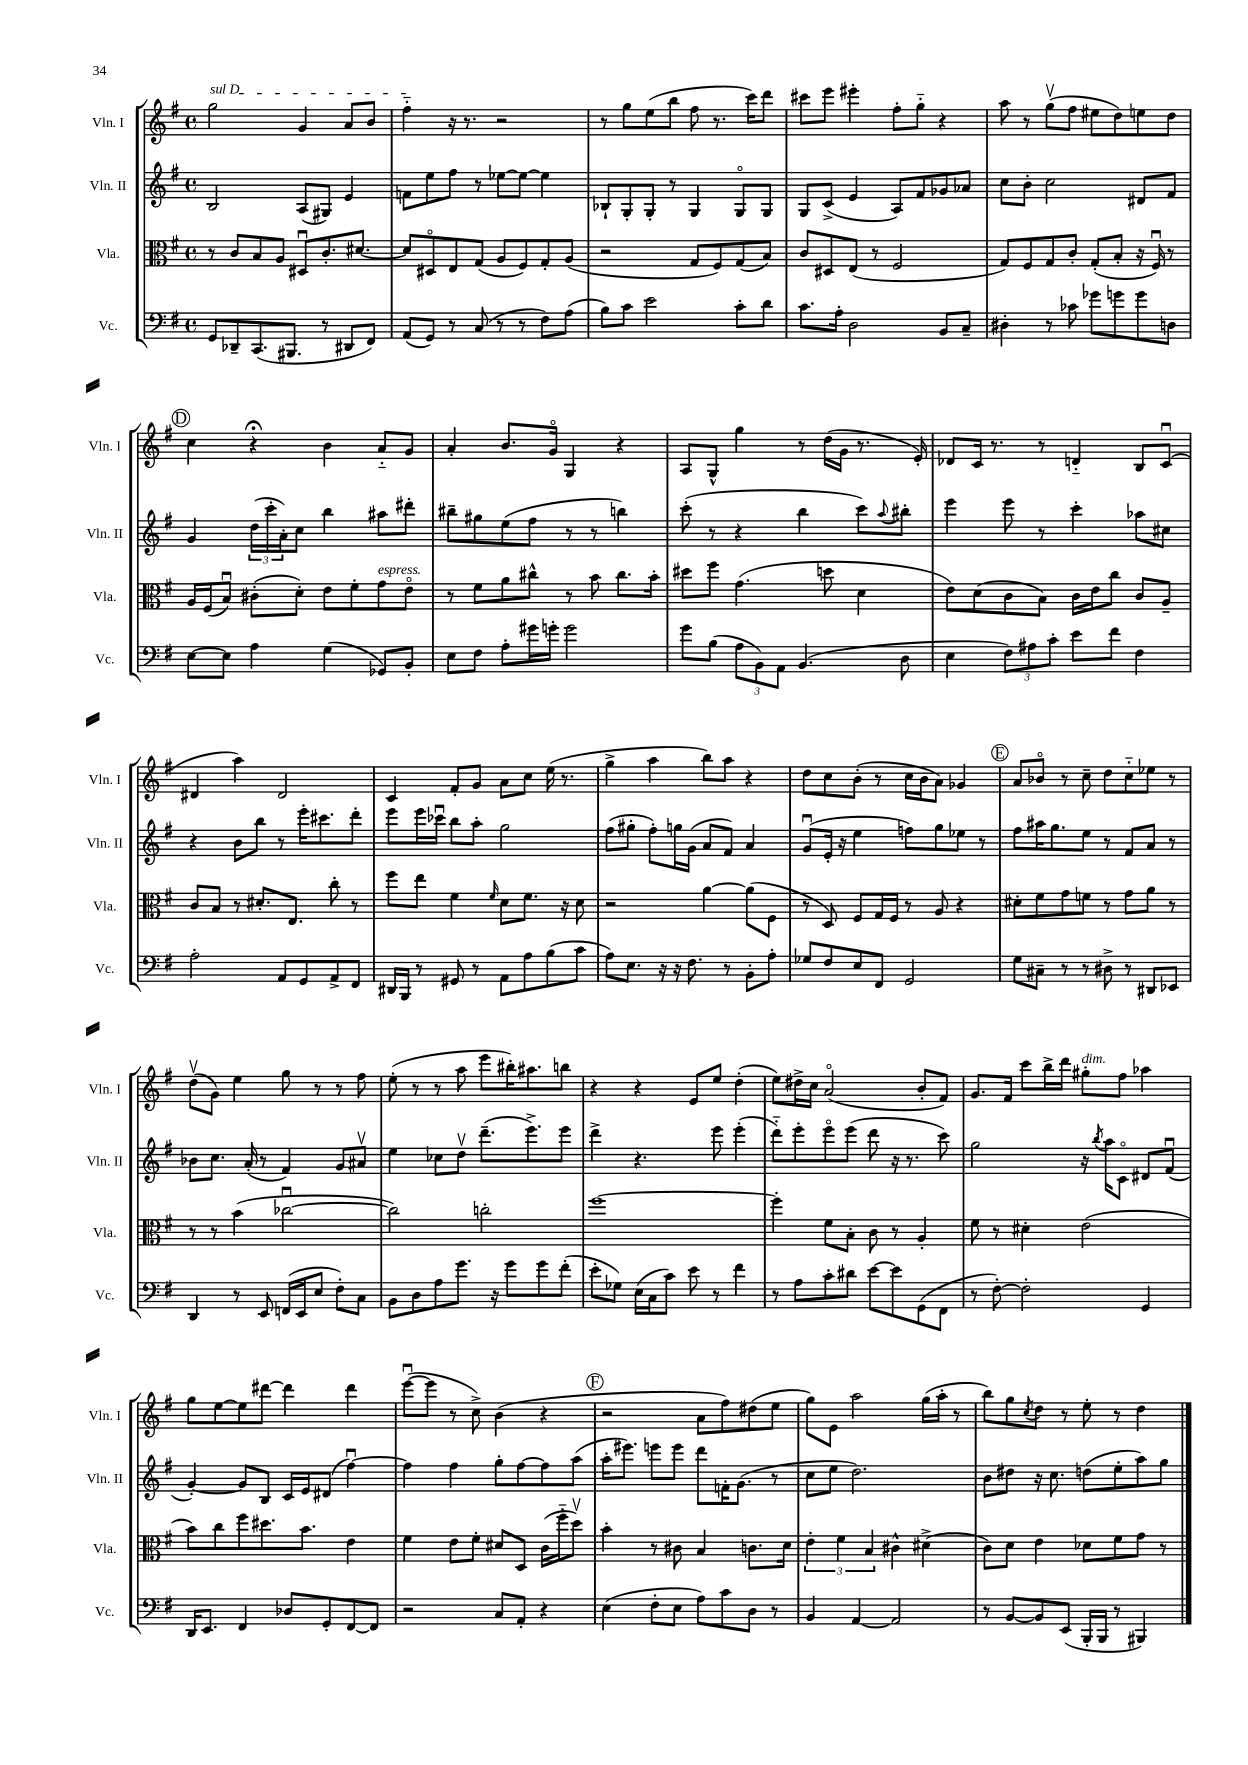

**kern	**kern	**kern	**kern
*part4	*part3	*part2	*part1
*staff4	*staff3	*staff2	*staff1
*I"Vc.	*I"Vla.	*I"Vln. II	*I"Vln. I
*I'Vc.	*I'Vla.	*I'Vln. II	*I'Vln. I
*clefF4	*clefC3	*clefG2	*clefG2
*k[f#]	*k[f#]	*k[f#]	*k[f#]
*M4/4	*M4/4	*M4/4	*M4/4
*met(c)	*met(c)	*met(c)	*met(c)
=23	=23	=23	=23
!	!	!	!LO:TX:a:i:t=sul D
8GG/L	8r	2B/	2gg\
8DD-X~/	8c/L	.	.
(8.CC/	8B/	.	.
.	8A/J	.	.
8.BBB#X/J	.	.	.
.	8D#Xu/L	(8A/L	4g/
8r	8.c'/	8G#X/J)	.
8DD#X/L	.	4e/	8a/L
.	[8.d#X/J	.	.
8FF#/J)	.	.	8b/J
=24	=24	=24	=24
(8AA/L	8d#/L]	8fn\L	4ff#\
8GG/J)	8D#X/	8ee\	.
8r	8E/	8ff#\J	16r
.	.	.	8.r
(8C/	(8G/J	8r	.
8r	8A/L	[8ee-X\L	2r
8r	8F#/)	8ee-\J_	.
8F#\L)	8G'/	4ee-\]	.
(8A\J	(8A/J	.	.
=25	=25	=25	=25
8B\L)	2r	8B-X`/L	8r
8c\J	.	8G'/	8gg\L
2e\	.	8G'/J	(8ee\
.	.	8r	8bb\J
.	8G/L	4G/	8ff#\
.	8F#/)	.	8.r
8c'\L	(8G/	8G/L	.
.	.	.	16ccc\KL)
8d\J	8B/J)	8G/J	8ddd\J
=26	=26	=26	=26
8.c\L	8c/L	8G/L	8ccc#X\L
.	8D#X/	(8c^/J	8eee\J
16A'\Jk	.	.	.
2D\	(8E/J	4e/	4eee#X'\
.	8r	.	.
.	2F#/	8A/L)	8ff#'\L
.	.	8f#/	8gg\J
8BB/L	.	8g-X/	4r
8C~/J	.	8a-X/J	.
=27	=27	=27	=27
4D#X'\	8G/L)	8cc\L	8aa\
.	8F#/	8b'\J	8r
8r	8G/	2cc\	(8ggv\L
8c-X\	8c'/J	.	8ff#\J
8g-X\L	(8G'/L	.	8ee#X\L
8gn\	8B'/J	.	8dd\)
8g\	16r	8d#X/L	8een\
.	16F#u/)	.	.
8Dn\J	8r	8f#/J	8dd\J
!!LO:LB:g=z
!!LO:REH:place=s1:t=D
=28	=28	=28	=28
[8E\L	16A/LL	4g/	4cc\
.	(16F#/J	.	.
8E\J]	8Bu/J)	.	.
4A\	(8c#X'\L	(24dd\LL	4r;<
.	.	24ccc'\	.
.	.	24a'\J)	.
.	8d'\J)	8cc\J	.
(4G\	8e\L	4bb\	4b\
.	8f#'\	.	.
!	!LO:TX:a:i:t=espress.	!	!
8GG-X/L)	8g\	8aa#X\L	8a/L
8BB'/J	8e\J	8ddd#X'\J	8g/J
=29	=29	=29	=29
8E\L	8r	8bb#X~\L	4a'/
8F#\J	8f#\L	8gg#X\	.
8A'\L	8a\	(8ee\	8.b/L
16g#X\L	8cc#X^^\J	8ff#\J	.
16gn'\JJ	.	.	16g/Jk
2g\	8r	8r	4G/
.	8b\	8r	.
.	8.cc#\L	4bbn\)	4r
.	16b'\Jk	.	.
=30	=30	=30	=30
8g\L	8dd#X\L	(8ccc'\	8A/L
(8B\J	8ff#\J	8r	8G^^/J
12A\L	(4.g\	4r	4gg\
12BB\)	.	.	.
12AA\J	.	.	.
(4.BB/	.	4bb\	8r
.	8ddn\	.	(16dd\LL
.	.	.	16g\JJ
.	4d\	8ccc\L)	8.r
.	.	8qqaa/	.
8D\	.	8bb#X'\J	.
.	.	.	16e'/)
=31	=31	=31	=31
4E\	8e\L)	4eee\	8d-X/L
.	(8d\	.	16c/Jk
.	.	.	8.r
12F#\L)	8c\	8eee\	.
12A#X\	.	.	.
.	8B\J)	8r	8r
12c'\J	.	.	.
8e\L	16c\LL	4ccc'\	4dn/
.	16e\J	.	.
8f#\J	8cc\J	.	.
4F#\	8c/L	8aa-X\L	8B/L
.	8A~/J	8cc#X\J	(8cu/J
!!LO:LB:g=z
=32	=32	=32	=32
2A'\	8c/L	4r	4d#X/
.	8B/J	.	.
.	8r	8b\L	4aa\)
.	8.d#X'/L	8bb\J	.
8AA/L	.	8r	2d#/
.	8.E/J	.	.
8GG/	.	16eee'\KL	.
.	.	8.ccc#X\	.
8AA^/	8cc'\	.	.
8FF#/J	8r	8ddd'\J	.
=33	=33	=33	=33
16DD#X/LL	8ff#\L	8eee\L	4c/
16BBB/JJ	.	.	.
8r	8ee\J	16eee\L	.
.	.	16ccc-Xu\JJ	.
8GG#X/	4f#\	8bb\L	8f#'/L
8r	.	8aa'\J	8g/J
.	16qqf#/	.	.
8AA\L	8d\L	2gg\	8a\L
8A\	8.f#\J	.	8cc\J
(8B\	.	.	(16ee\
.	16r	.	8.r
8c\J	8d\	.	.
=34	=34	=34	=34
8A\L)	2r	(8ff#\L	4gg^\
8.E\J	.	8gg#X'\J	.
.	.	8ff#'\L)	4aa\
16r	.	.	.
16r	.	16ggn\L	.
8.F#\	.	(16g\JJ	.
.	[4a\	8a/L	8bb\L)
8r	.	8f#/J)	8aa\J
8BB'\L	(8a\L]	4a/	4r
8A'\J	8F#\J	.	.
=35	=35	=35	=35
8G-X/L	8r	(8gu/L	8dd\L
8F#/	8D/)	16e'/Jk	8cc\
.	.	16r	.
8E/	8F#/L	4ee\	(8b'\J
8FF#/J	16G/L	.	8r
.	16F#/JJ	.	.
2GG/	8r	8ffn\L)	16cc\LL
.	.	.	16b\J
.	8A/	8gg\	8a\J)
.	4r	8ee-X\J	4g-X/
.	.	8r	.
!!LO:REH:place=s1:t=E
=36	=36	=36	=36
8G\L	8d#X'\L	8ff#\L	8a/L
8C#X~\J	8f#\	16aa#X\K	8b-X/J
.	.	8.gg\	.
8r	8g\	.	8r
8r	8fn\J	8ee\J	8cc~\
8D#X^\	8r	8r	8dd\L
8r	8g\L	8f#/L	8cc\
8DD#X/L	8a\J	8a/J	8ee-X\J
8EE-X/J	8r	8r	8r
!!LO:LB:g=z
=37	=37	=37	=37
4DD/	8r	8b-X\L	(8ddv\L
.	8r	8.cc\J	8g\J)
8r	(4b\	.	4ee\
.	.	(16a'/	.
8EE/	.	8r	.
(16FFn/LL	[2cc-Xu\	4f#/)	8gg\
16EE/J	.	.	.
8E/J	.	.	8r
8F#'\L)	.	8g/L	8r
8C\J	.	8a#Xv/J	8ff#\
=38	=38	=38	=38
8BB\L	2cc-\])	4ee\	(8ee'\
8D\	.	.	8r
8A\	.	8cc-X\L	8r
8.g\J	.	8ddv\J	8aa\
.	2ccn'\	(8.ddd~\L	8eee\L
16r	.	.	.
8g\L	.	.	16bb#X'\K)
.	.	8.eee^\)	8.aa#X\
8g\	.	.	.
(8f#'\J	.	8eee\J	8bbn\J
=39	=39	=39	=39
8e'\L	[1ff#	4ddd^\	4r
8G-X\J)	.	.	.
(16E\LL	.	4.r	4r
16C\J	.	.	.
8c\J)	.	.	.
8e\	.	.	8e/L
8r	.	8eee\	8ee/J
4f#\	.	(4eee'\	(4dd'\
=40	=40	=40	=40
8r	4ff#'\]	8ddd\L)	8ee\L)
8A\L	.	8eee'\	16dd#X^\L
.	.	.	16cc\JJ
8c'\	8f#\L	8eee\	(2a/
8d#X\J	8B'\J	(8eee\J	.
[8e\L	8c\	8ddd\	.
8e\]	8r	16r	.
.	.	8.r	.
(8GG\	4A'/	.	8b'/L
8FF#\J	.	8ccc\)	8f#/J)
=41	=41	=41	=41
8r	8f#\	2gg\	8.g/L
[8F#'\)	8r	.	.
.	.	.	16f#/Jk
2F#'\]	4d#X'\	.	8ccc\L
.	.	.	16bb^\L
.	.	.	16ddd\JJ
!	!	!	!LO:TX:a:i:t=dim.
.	(2e\	16r	8gg#X'\L
.	.	8qbb/	.
.	.	16aa\KL	.
.	.	8c\J	8ff#\J
4GG/	.	8d#X/L	4aa-X\
.	.	(8f#u/J	.
!!LO:LB:g=z
=42	=42	=42	=42
16DD/KL	8b\L)	[4g'/)	8gg\L
8.EE/J	.	.	.
.	8cc\	.	[8ee\
4FF#/	8ff#\	8g/L]	8ee\]
.	8.dd#X\	8B/J	[8ddd#X\J
8D-X/L	.	16c/LL	4ddd#\]
.	8.b\J	16e/J	.
8GG'/	.	(8d#X/J	.
[8FF#/	4e\	[4ff#u\)	4ddd#\
8FF#/J]	.	.	.
=43	=43	=43	=43
2r	4f#\	4ff#\]	([8eeeu\L
.	.	.	8eee\J]
.	8e\L	4ff#\	8r
.	8f#'\J	.	8cc^\)
8C/L	8d#X/L	8gg'\L	(4b\
8AA'/J	8D/J	[8ff#\	.
4r	(16c\LL	8ff#\]	4r
.	16ff#\J	.	.
.	8ddv\J)	(8aa\J	.
!!LO:REH:place=s1:t=F
=44	=44	=44	=44
(4E\	4b'\	16aa'\KL	2r
.	.	8.eee#X\J)	.
8F#'\L	8r	8eeen\L	.
8E\J	8c#X\	8eee\J	.
8A\L)	4B/	8ddd\L	8a\L
8c\	.	16fn'\K	8ff#\)
.	.	(8.g\J	.
8D\J	8.cn\L	.	(8dd#X\
8r	.	8r	8ee\J
.	16d\Jk	.	.
=45	=45	=45	=45
4BB/	6e'\	8cc\L	8gg\L)
.	.	8ee\J	8e\J
.	6f#\	.	.
[4AA/	.	2.dd\)	2aa\
.	6B/	.	.
2AA/]	4c#X^^\	.	.
.	(4d#X^\	.	(16gg\LL
.	.	.	16aa'\JJ
.	.	.	8r
=46	=46	=46	=46
8r	8c\L)	8b\L	8bb\L)
[8BB/L	8d\J	8dd#X\J	8gg\
.	.	.	8qcc/
8BB/]	4e\	16r	8dd\J
.	.	8.cc\	.
(8EE/J	.	.	8r
16BBB'/LL	8d-X\L	(8ddn\L	8ee'\
16BBB/JJ	.	.	.
8r	8f#\	8ee'\	8r
4BBB#X/)	8g\J	8aa\)	4dd\
.	8r	8gg\J	.
==	==	==	==
*-	*-	*-	*-
